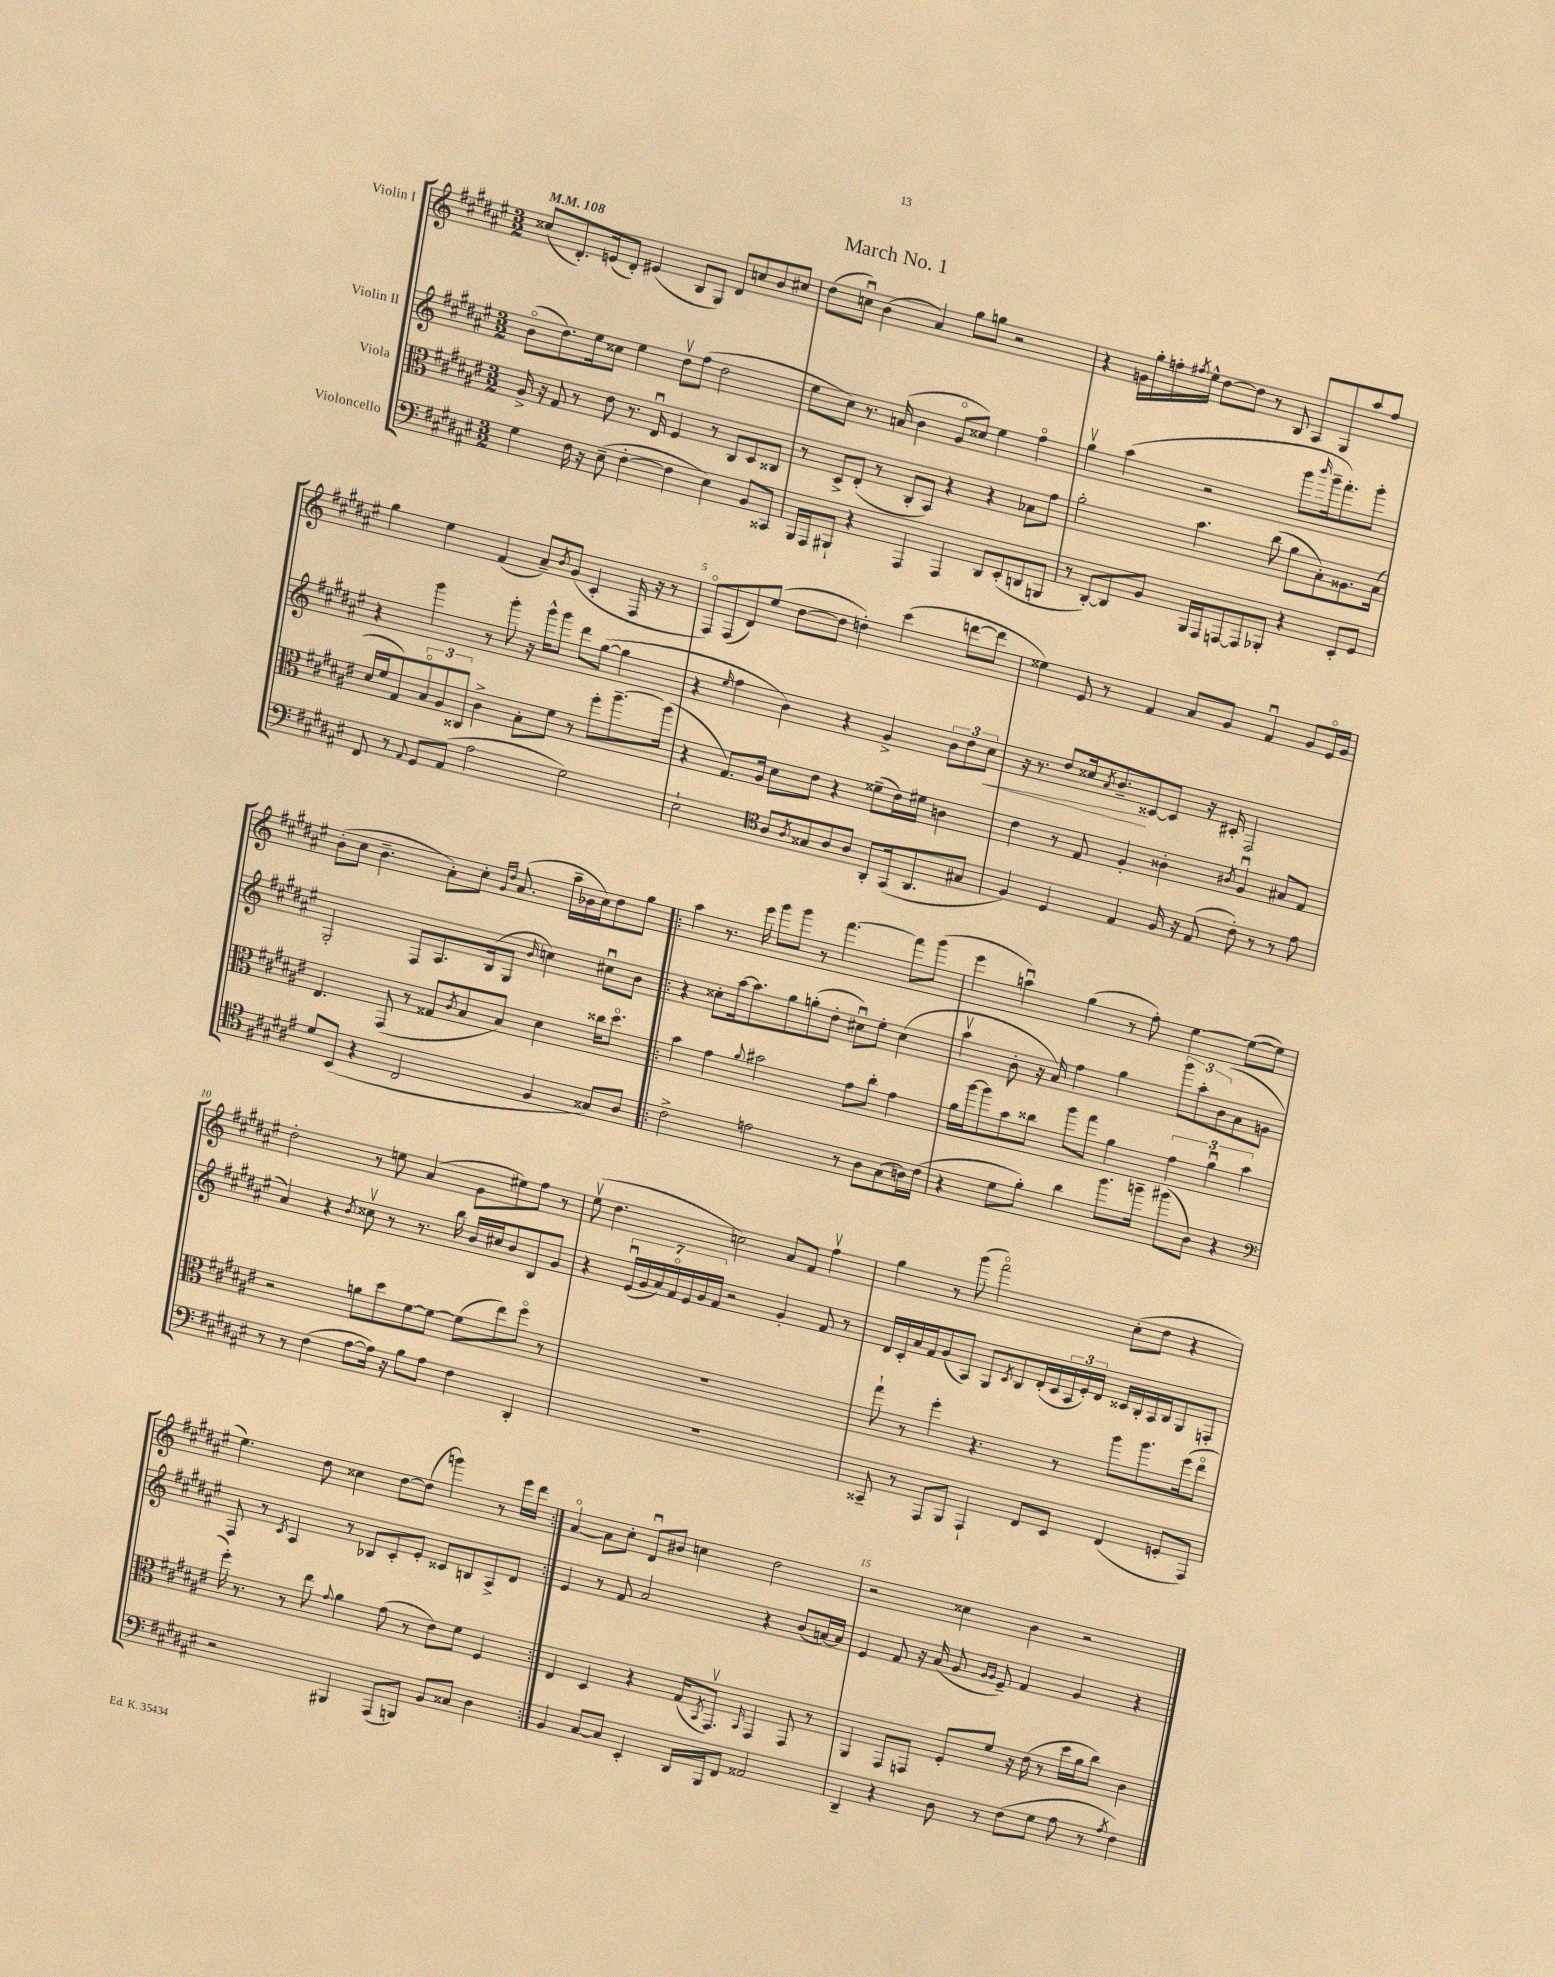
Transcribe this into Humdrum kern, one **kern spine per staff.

**kern	**kern	**kern	**kern
*staff4	*staff3	*staff2	*staff1
*clefF4	*clefC3	*clefG2	*clefG2
*k[f#c#g#d#a#e#]	*k[f#c#g#d#a#e#]	*k[f#c#g#d#a#e#]	*k[f#c#g#d#a#e#]
*M3/2	*M3/2	*M3/2	*M3/2
*MM108	*MM108	*MM108	*MM108
4G#	16A#^	(8bo	(8cc##
.	16r	.	.
.	8G#	8.dd#)	8.d#')
16F#	8r	.	.
16r	.	16ee#	(16e
(8E#~	8e#	8cc##	8d#')
[4F#'	8.r	4ee#	(4e#
.	16E#u	.	.
4F#]	4F#	8dd#v	8B
.	.	(8ff#	8G#)
4E#)	8r	2dd#	8d#
.	8C#	.	8cc
8BB	8D#	.	8b
8CC##	8C##	.	8cc#
=	=	=	=
16BBB	8r	8ee#	(8dd#
16AAA#	.	.	.
8BBB#`	8D#^	8cc#)	8ccu)
4r	(8E#'	8.r	(4b
.	8r	.	.
.	.	(16a	.
4AAA#	8C#'	4b	4a#)
.	8BB)	.	.
4AAA#	4r	8g#o	8gg#
.	.	8cc##)	8gg
8DD#	4r	4ee#	2r
(8EE#'	.	.	.
8DD	8B-	4ff#o	.
8BBB	8g#	.	.
=	=	=	=
8r	2a#'	4gg#v	4r
[8DD#')	.	.	.
8DD#]	.	(4aa#	16g
.	.	.	16gg#'
8BB	.	.	16ff'
.	.	.	8qff#
.	.	.	16ee#^^
16BBB	4.b	2r	[8dd#
16AAA#	.	.	.
[8AAA	.	.	8dd#]
8AAA]	.	.	8r
8BBB-'	(8cc#	.	8B
4r	8a#	8ggg#	8A#
.	.	16qqbbb	.
.	8B')	16ggg#~	8G#
.	.	8.fff#')	.
8EE#'	8.A##	.	8aa#
8GG#	.	8ggg#'	8ff#
.	(16B	.	.
=	=	=	=
8FF#	16d#	4r	4gg#
.	16f#	.	.
8r	8G#)	.	.
8qqAA#	.	.	.
8GG#	12Bo	4ggg#	4ee#
.	12A#	.	.
(8AA#	.	.	.
.	12C##	.	.
2A#	4c#^	8r	(4f#
.	.	8ggg#'	.
.	8B'	16r	8a#~)
.	.	16ggg#^^	.
.	.	.	8qb
.	8f#	8ggg#	(8g#
2G#)	8r	8ddd#	4c#'
.	8ff#'	([8gg#	.
.	[8.aa#~	4gg#]	16F#
.	.	.	16r
.	.	.	8r
.	(16aa#]	.	.
=	=	=	=
2E#`	4r	4r	8F#o)
.	.	.	(8F#
.	.	16qqee#	.
.	8.G#)	4ff#	8d#)
.	.	.	(8ee#
.	16A#	.	.
*clefC4	*	*	*
8A#	8d#	4b)	[8dd#
8qA#	.	.	.
8G##	8e#	.	8dd#]
8A#	4r	4r	4dd')
8A#	.	.	.
8AA#'	(8f##~	4g#^	(4ccc#
(16GG#	16e#)	.	.
8.AA#	16f#	.	.
.	4c	12b	[8ddd
.	.	12dd#	.
8G#	.	.	8ddd]
.	.	12cc#	.
=	=	=	=
4F#)	4e#	16r	4ee##)
.	.	8.r	.
4D#	8r	8dd#	8e#
.	8G#	16cc##	8r
.	.	8qa#	.
.	.	8.b~	.
4E#	4A#'	.	4f#
.	.	[8c##	.
16F#	4c##'	8c##]	8a#
16r	.	.	.
(8E#	.	16r	8g#
.	.	16c#'	.
.	8qc#	.	.
8c#')	4A#u	2F#	4f#u
8r	.	.	.
8r	8B#	.	8g#
8e#	8G#	.	16e#o
.	.	.	16g#
=	=	=	=
8d#	4.E#	2G#'	(8b'
(8BB	.	.	8cc#
4r	.	.	4.b~
.	(8GG#	.	.
2C#	8r	8F#	.
.	8G##	8.A#	8a#')
.	8qc#	.	.
.	8B	.	8cc#'
.	.	(16B	.
.	.	.	16qqg#
.	.	.	16qqdd#
.	8B)	8G#	(8.a#
.	.	16qqb	.
4F#	4d#	4cc)	.
.	.	.	16aa#~
.	.	.	16b-
.	.	.	16cc#)
8G##)	16cc##	8cc#u	8dd#
.	8.dd#o	.	.
8A#	.	8b	8gg#
=!|:	=!|:	=!|:	=!|:
2c#^	4b	4r	4aa#
.	4g#	8cc##'	8.r
.	.	[16aa#	.
.	.	8.aa#]	16eee#
.	8qqa#	.	.
2e	2b#	.	8ggg#
.	.	8gg#	8ggg#
.	.	(8gg'	8r
.	.	8dd#'	[4.fff#
8r	8g#	8cc#u)	.
8A#	8cc#'	8ee#'	.
(8G#	4g#	(4cc#	8fff#]
16A)	.	.	(8ggg#
(16c#	.	.	.
=	=	=	=
4r	16a#	4aa#v	4eee#
.	[16aa#	.	.
.	8aa#]	.	.
8d#	8b	8b'	4aau)
8f#')	8cc##	16r	.
.	.	16a#)	.
4a#	8aa#	4ff#	(4gg#
.	8gg#	.	.
8.ff#	4a#	4gg#	8r
.	.	.	8ff#')
16ff~	.	.	.
(8ff#	6g#	12ggg#	[4ee#
.	.	12aa#'	.
8A#)	.	.	.
.	6a#u	(12b	.
4r	.	8a#	(8ee#_
.	6b	.	.
.	.	8g	8ee#])
=	=	=	=
*clefF4	*	*	*
8r	2r	4a#)	2dd#'
8r	.	.	.
(4F#	.	4r	.
.	.	8qb	.
[8A#	8a	8cc##v	8r
16A#])	8dd#	8r	8ee
16r	.	.	.
8B	[8f#	8.r	(4a#
8A#	8f#_	.	.
.	.	16bb	.
4F#	(8f#]	16b	8g#
.	.	16cc#	.
.	8ee#)	8b	8ee#)
4DD#'	8ff#o	8B	8ff#
.	8r	8g#	8r
=	=	=	=
1.r	1.r	4r	(8ee#v
.	.	.	4.dd#
.	.	(28e#u	.
.	.	28g#	.
.	.	28a#)	.
.	.	28f#o	.
.	.	28e#	.
.	.	28g#	.
.	.	28f#	.
.	.	2r	2cc)
.	.	4g#'	8a#
.	.	.	8f#
.	.	8f#	4ff#v
.	.	8r	.
=	=	=	=
8CC##~	8gg#`	16d#	4gg#
.	.	16c#'	.
8r	8r	16a#	.
.	.	16f#	.
8AAA#	4ff#'	(8g#	8r
8BBB	.	8A#)	(8ggg#
4AAA#`	4.r	8G#	2fff#o)
.	.	8qc#	.
.	.	8B	.
8FF#	.	(16d#'	.
.	.	16c#	.
8EE#	8r	24A#	.
.	.	24e#')	.
.	.	24d#	.
(4FF#	8aa#	16c##	(8cc#'
.	.	16B'	.
.	8.aa#	16A#	8dd#
.	.	16B	.
8GG'	.	8G#	4r
.	(16ff#	.	.
8AAA#)	8ee#o	8F'	.
=	=	=	=
2r	16ff#')	8F#	4.ee#)
.	8.r	.	.
.	.	8r	.
.	.	8qc#	.
.	8r	4A#	.
.	8ee#	.	8dd#
.	8qqg#	.	.
4BBB#	4a#	8r	4cc##
.	.	8B-	.
(8AAA#	(8g#	8c#'	[8dd#
8BBB)	8r	8e#'	(8dd#]
8BB	8e#)	8c##	4ggg)
8C##	8f#	8B	.
4D#	4F#	8A#^	8r
.	.	8d#	16eee#
.	.	.	16ddd#
=:|!	=:|!	=:|!	=:|!
4BB	4E#	4e#	[4a#o
[8C#	4D#	8r	8a#]
8C#]	.	8f#	8cc#'
4EE#'	4r	2a#	8d#u
.	.	.	8b#
16DD#	(16G#	.	4cc
.	8qBB	.	.
16BBB	8.GG#v)	.	.
8FF#	.	.	.
.	16qqBB	.	.
2AA##	4GG#	4r	2dd#
.	8GG#	(8b	.
.	8r	[16a)	.
.	.	16a]	.
=	=	=	=
4DD#~	4AA#	4e#	2r
4r	8GG#	8f#	.
.	8GG	16r	.
.	.	(16a#	.
8D#	8F#'	8g#	4cc##
.	.	16qqg#	.
.	.	16qqg#	.
8r	8f#	8e#~)	.
(8F#	16r	4f#	4b
.	(16e#	.	.
8G#	8r	.	.
8A#	16dd#	4g#	2r
.	16a#	.	.
8r	8cc#)	.	.
8qA#	.	.	.
4F#)	4c#	4r	.
==	==	==	==
*-	*-	*-	*-
